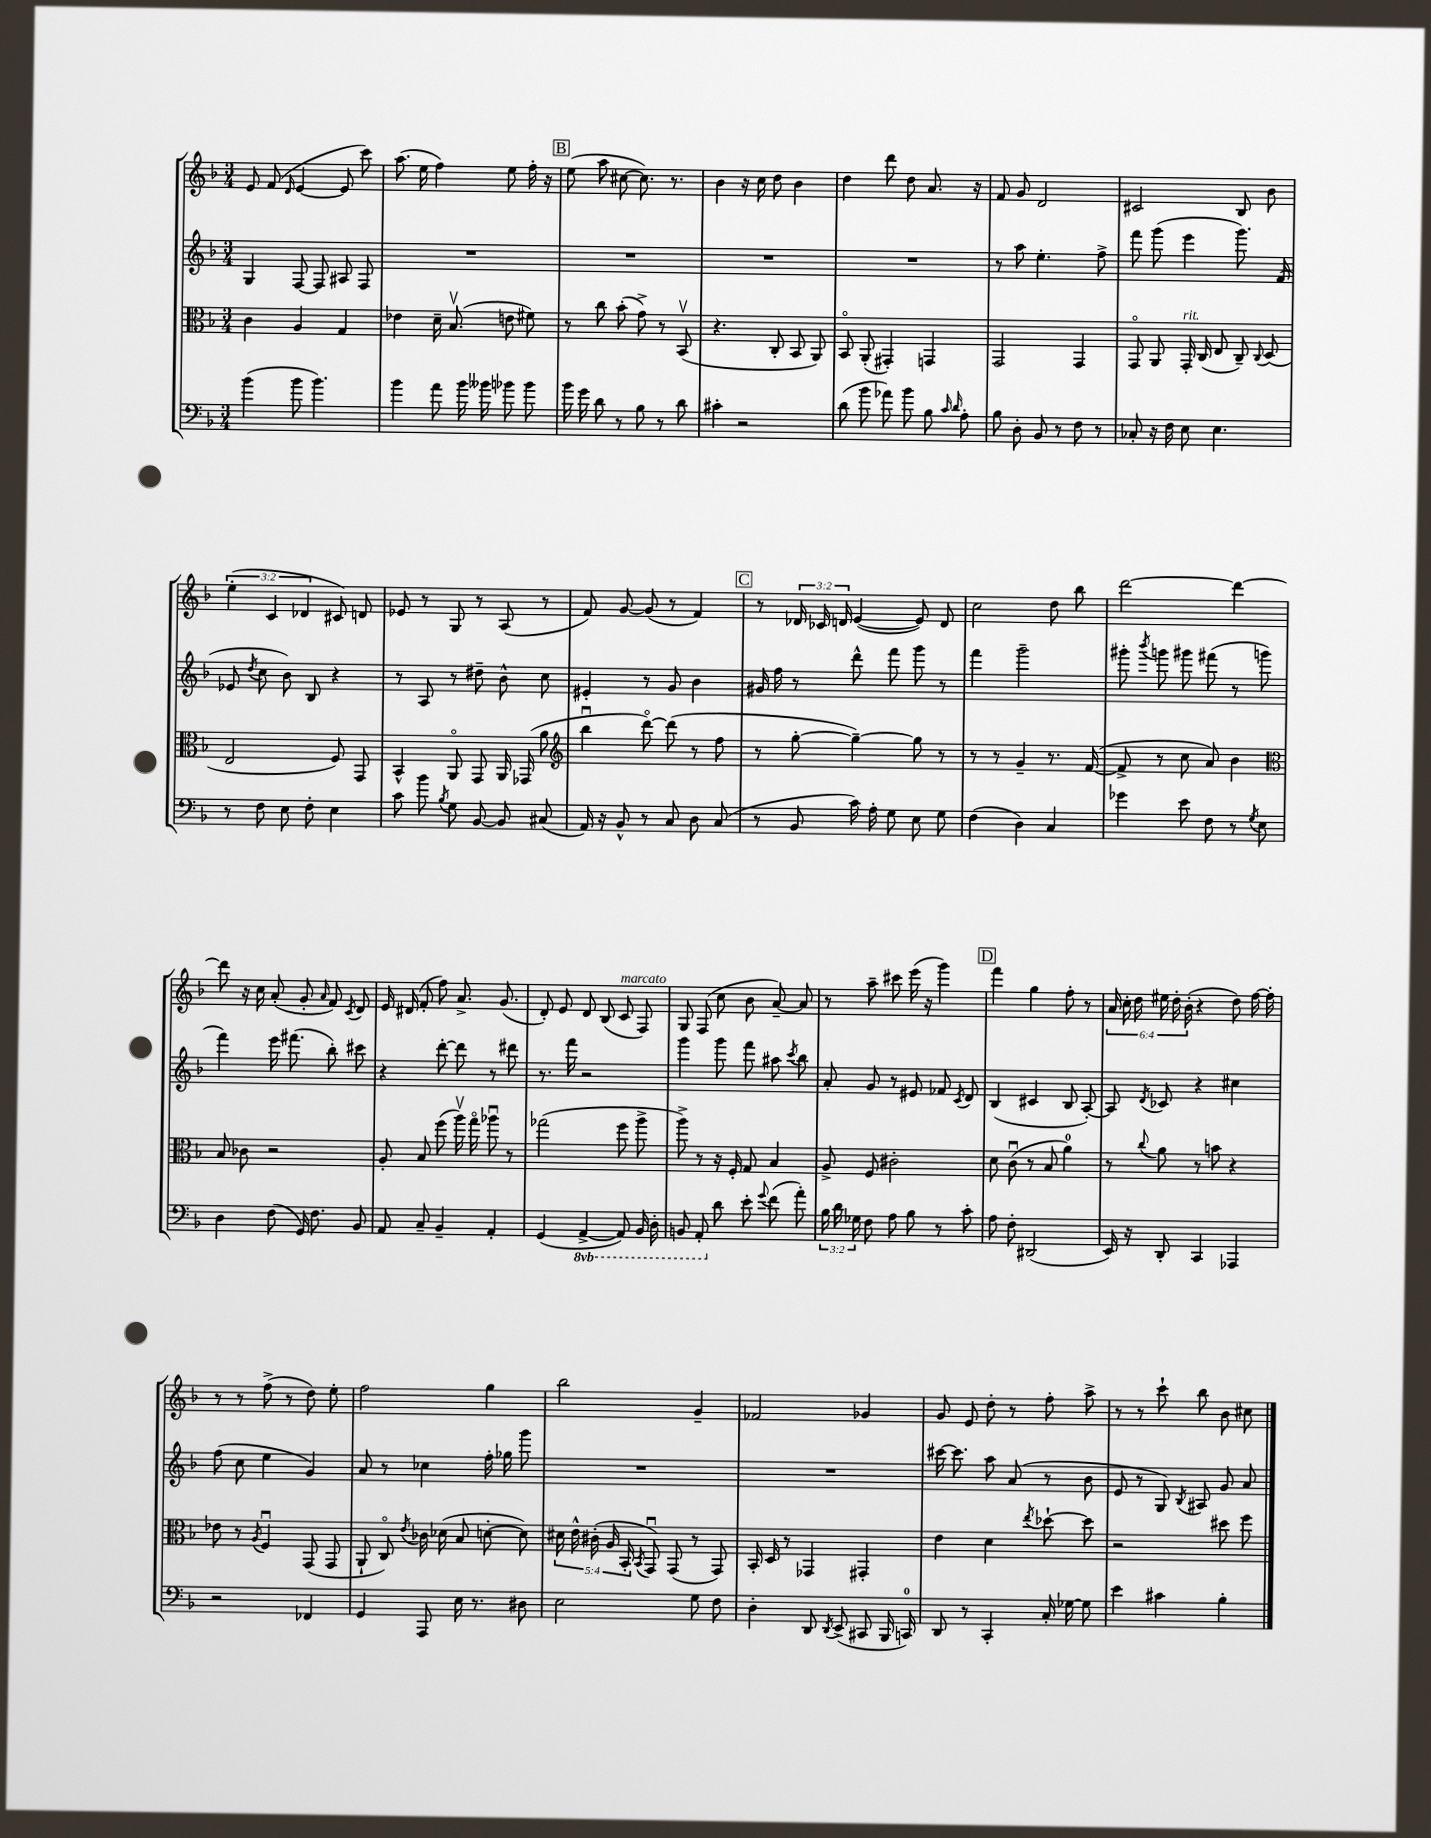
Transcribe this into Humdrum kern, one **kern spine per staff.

**kern	**kern	**kern	**kern
*part4	*part3	*part2	*part1
*staff4	*staff3	*staff2	*staff1
*clefF4	*clefC3	*clefG2	*clefG2
*k[b-]	*k[b-]	*k[b-]	*k[b-]
*M3/4	*M3/4	*M3/4	*M3/4
=23	=23	=23	=23
(4b-\	4c\	4G/	8e/
.	.	.	(8f/
.	.	.	16qqd/
8b-\	4A/	[8F/	[4e/
4.b-\)	.	8F/]	.
.	4G/	8A#X/	8e/]
.	.	8F/	8ccc\)
=24	=24	=24	=24
4b-\	4e-X\	2.r	(8.aa\
.	.	.	16ee\
8a\	16d~\	.	4ff\)
.	(8.B-v/	.	.
16b-\	.	.	.
16b--X\	.	.	.
8b-X\	8en\	.	8ee\
8b-\	8f#X\)	.	16ff'\
.	.	.	16r
!!LO:REH:place=s1:t=B
=25	=25	=25	=25
16b-\	8r	2.r	(8ee\
16g\	.	.	.
8d\	8cc\	.	8aa\
8r	(8b-'\	.	[8cc#X\
8B-\	8g^\)	.	8.cc#\])
8r	8r	.	.
.	.	.	8.r
8d\	(8BB-v/	.	.
=26	=26	=26	=26
4c#X'\	4.r	2.r	4b-\
2r	.	.	16r
.	.	.	16cc\
.	8C'/	.	8dd\
.	8BB-/	.	4b-\
.	8AA/)	.	.
=27	=27	=27	=27
(8d\	8BB-/	2.r	4dd\
8b-\	(8AA'/	.	.
8a-X\)	4GG#X'/)	.	8ddd\
8b-\	.	.	8dd\
8B-\	4GGn/	.	8.a/
16qqc/	.	.	.
16qqd/	.	.	.
8A'\	.	.	.
.	.	.	16r
=28	=28	=28	=28
8B-\	2GG/	8r	8f/
8D'\	.	8aa\	8g/
8BB-/	.	4.ee'\	2d/
8r	.	.	.
8F\	4GG/	.	.
8r	.	8ff^\	.
=29	=29	=29	=29
8C-X'/	8GG/	8fff\	2c#X/
16r	8AA/	(8ggg\	.
16F\	.	.	.
!	!LO:TX:a:i:t=rit.	!	!
8E\	16GG'/	4eee\	.
.	(16C/	.	.
4.E\	8E/	.	.
.	8C~/)	8.ggg\)	8B-/
.	8qqC/	.	.
.	(8D/	.	8b-\
.	.	(16f/	.
!!LO:LB:g=z
=30	=30	=30	=30
8r	2E/	8e-X/	(6ee'\
.	.	8qdd/	.
8F\	.	8cc\	.
.	.	.	6c/
8E\	.	8b-\)	.
.	.	.	6d-X/
8F'\	.	8B-/	.
4E\	8F/)	4r	8c#X/)
.	8GG/	.	8dn/
=31	=31	=31	=31
8c\	4BB-^^/	8r	8e-X/
8b-\	.	8A/	8r
8qB-/	.	.	.
8G\	8AA/	8r	8G/
[8BB-/	8GG/	8dd#X~\	8r
8BB-/]	16AA/	8b-^^\	(8A/
.	(16GG-X/	.	.
(8C#X/	8a\	8cc\	8r
=32	=32	=32	=32
*	*clefG2	*	*
16AA/)	4bb-u\	4e#X'/	8f/)
16r	.	.	.
8BB-^^/	.	.	[8g/
8r	[8ddd\)	8r	(8g/]
8C/	(8ddd\]	8g/	8r
8D\	8r	4b-\	4f/)
(8C/	8ff\	.	.
!!LO:REH:place=s1:t=C
=33	=33	=33	=33
8r	8r	16g#X/	8r
.	.	16ff\	.
8BB-/	[8gg'\	8r	24d-X/
.	.	.	24c-X/
.	.	.	24dn/
16c\)	4gg~\_)	8ddd^^\	([4e/
16A'\	.	.	.
8G\	.	8fff\	.
8E\	8gg\]	8ggg\	8e/])
8G\	8r	8r	8d/
=34	=34	=34	=34
(4F\	8r	4fff\	2cc\
.	8r	.	.
4D\)	4g~/	2ggg~\	.
4C/	8.r	.	8dd\
.	.	.	8bb-\
.	([16f/	.	.
=35	=35	=35	=35
4g-X\	8f^/]	8ggg#X'\	[2ddd\
.	.	8qbbb-/	.
.	8r	8gggn\	.
8e\	8cc\	8ggg#X\	.
8F\	8a/)	(8fff#X\	.
8r	4b-\	8r	4ddd\_
8qG/	.	.	.
8E\	.	8gggn\	.
!!LO:LB:g=z
=36	=36	=36	=36
*	*clefC3	*	*
4D\	8B-/	4fff\)	8ddd\]
.	8c-X\	.	16r
.	.	.	16cc\
(8F\	2r	16eee\	(8a'/
.	.	(8.fff#X\	.
16GG/)	.	.	8g'/
8.F\	.	.	.
.	.	.	16qqa/
.	.	8bb-'\)	8f/)
.	.	.	8qc/
8BB-/	.	8ccc#X\	8d/
=37	=37	=37	=37
8AA/	8A'/	4r	16e/
.	.	.	(16d#X/
8C~/	8B-/	.	8f'/
4BB-~/	(8ff\	[8ddd'\	8ff\)
.	16aav\)	8ddd\]	8.a^/
.	16gg\	.	.
4AA'/	8aa-Xu\	8r	.
.	.	.	(8.g/
.	8r	8ddd#X\	.
=38	=38	=38	=38
(4GG/	(2gg-X\	8.r	8d'/)
.	.	.	8e/
.	.	16fff\	.
*8ba	*	*	*
[4AAA^/	.	2r	8d/
.	.	.	(8B-/
!	!	!	!LO:TX:a:i:t=marcato
8AAA/])	8ff\	.	8c/
16BBB-/	8aa^\	.	8F/)
16DD'\	.	.	.
=39	=39	=39	=39
8BBBn/	8aa^\)	4ggg\	8G/
8AAA'/	8r	.	(8F/
*X8ba	*	*	*
8d\	16r	8ggg\	8cc\
.	16F'/	.	.
8e'\	8G/	8fff\	8b-\
8qqg/	.	.	.
(8f\	4B-/	8aa#X\	[8a~/)
.	.	8qccc/	.
8a'\)	.	8bb-\	8a/]
=40	=40	=40	=40
24B-\	8A^/	8a'/	8r
24d\	.	.	.
24G-X\	.	.	.
8F\	8F/	8g/	8aa~\
8A\	2c#X'\	8r	8ccc#X\
8B-\	.	8e#X/	(16eee\
.	.	.	16r
8r	.	8f-X/	4ggg\)
.	.	8qc/	.
8c'\	.	8d/	.
!!LO:REH:place=s1:t=D
=41	=41	=41	=41
8A\	8d\	(4B-/	4fff\
8F'\	(8cu\	.	.
(2DD#X/	8r	4c#X/	4gg\
.	8B-/	.	.
.	4a\)	8B-/	8ff'\
.	.	[8A'/)	8r
=42	=42	=42	=42
16EE/)	8r	8A/]	24a/
.	.	.	24cc'\
16r	.	.	.
.	.	.	24dd\
.	8qqcc/	8qd/	.
8DD'/	8a\	8c-X/	24ee#X\
.	.	.	24dd'\
.	.	.	(24b-'\
4CC/	8r	4r	4r
.	8bn\	.	.
4AAA-X/	4r	4cc#X\	8dd\)
.	.	.	[16ff\
.	.	.	16ff'\]
!!LO:LB:g=z
=43	=43	=43	=43
2r	8e-X\	(8ff\	8r
.	8r	8cc\	8r
.	8qA/	.	.
.	4Fu/	4ee\	(8ff^\
.	.	.	8r
4FF-X/	(8GG/	4g/)	8dd\)
.	8GG/	.	8ee'\
=44	=44	=44	=44
4GG/	8AA`/	8a/	2ff\
.	8C/)	8r	.
.	8qe/	.	.
8AAA/	16c-X\	4cc-X\	.
.	(16d-X\	.	.
16E\	8B-/	.	.
8.r	.	.	.
.	[8dn'\	16ff'\	4gg\
.	.	16gg-X\	.
8D#X\	8d\])	8ggg\	.
=45	=45	=45	=45
2E\	20d#X\	2.r	2bb-\
.	20e^^\	.	.
.	(20c#X'\	.	.
.	20A/	.	.
.	20BB-'/	.	.
.	8qBB-/	.	.
.	8GGu/)	.	.
.	(8GG/	.	.
8G\	8r	.	4g~/
8F\	8GG/)	.	.
=46	=46	=46	=46
4D'\	16BB-'/	2.r	2f-X/
.	16D/	.	.
.	8r	.	.
8DD/	4GG-X/	.	.
8qDD/	.	.	.
(8EE^/	.	.	.
8CC#X/	4GG#X'/	.	4g-X/
16BBB-/	.	.	.
16CCn/)	.	.	.
=47	=47	=47	=47
8DD/	4e\	[16ccc#X\	8g/
.	.	8.ccc#\]	.
8r	.	.	8e/
4CC'/	4d\	8aa\	8dd'\
.	.	(8a/	8r
.	8qee/	.	.
16C'/	[8dd-X`\	8r	8ff'\
[16G-X\	.	.	.
8G-\]	8dd-\]	8b-\	8aa^\
=48	=48	=48	=48
4e\	2r	8e/	8r
.	.	8r	8r
4c#X\	.	8G/)	8ccc`\
.	.	8qB-/	.
.	.	8A#X/	8bb-\
4B-'\	8dd#X\	8g/	8b-\
.	8ff\	8a/	8cc#X\
==	==	==	==
*-	*-	*-	*-
